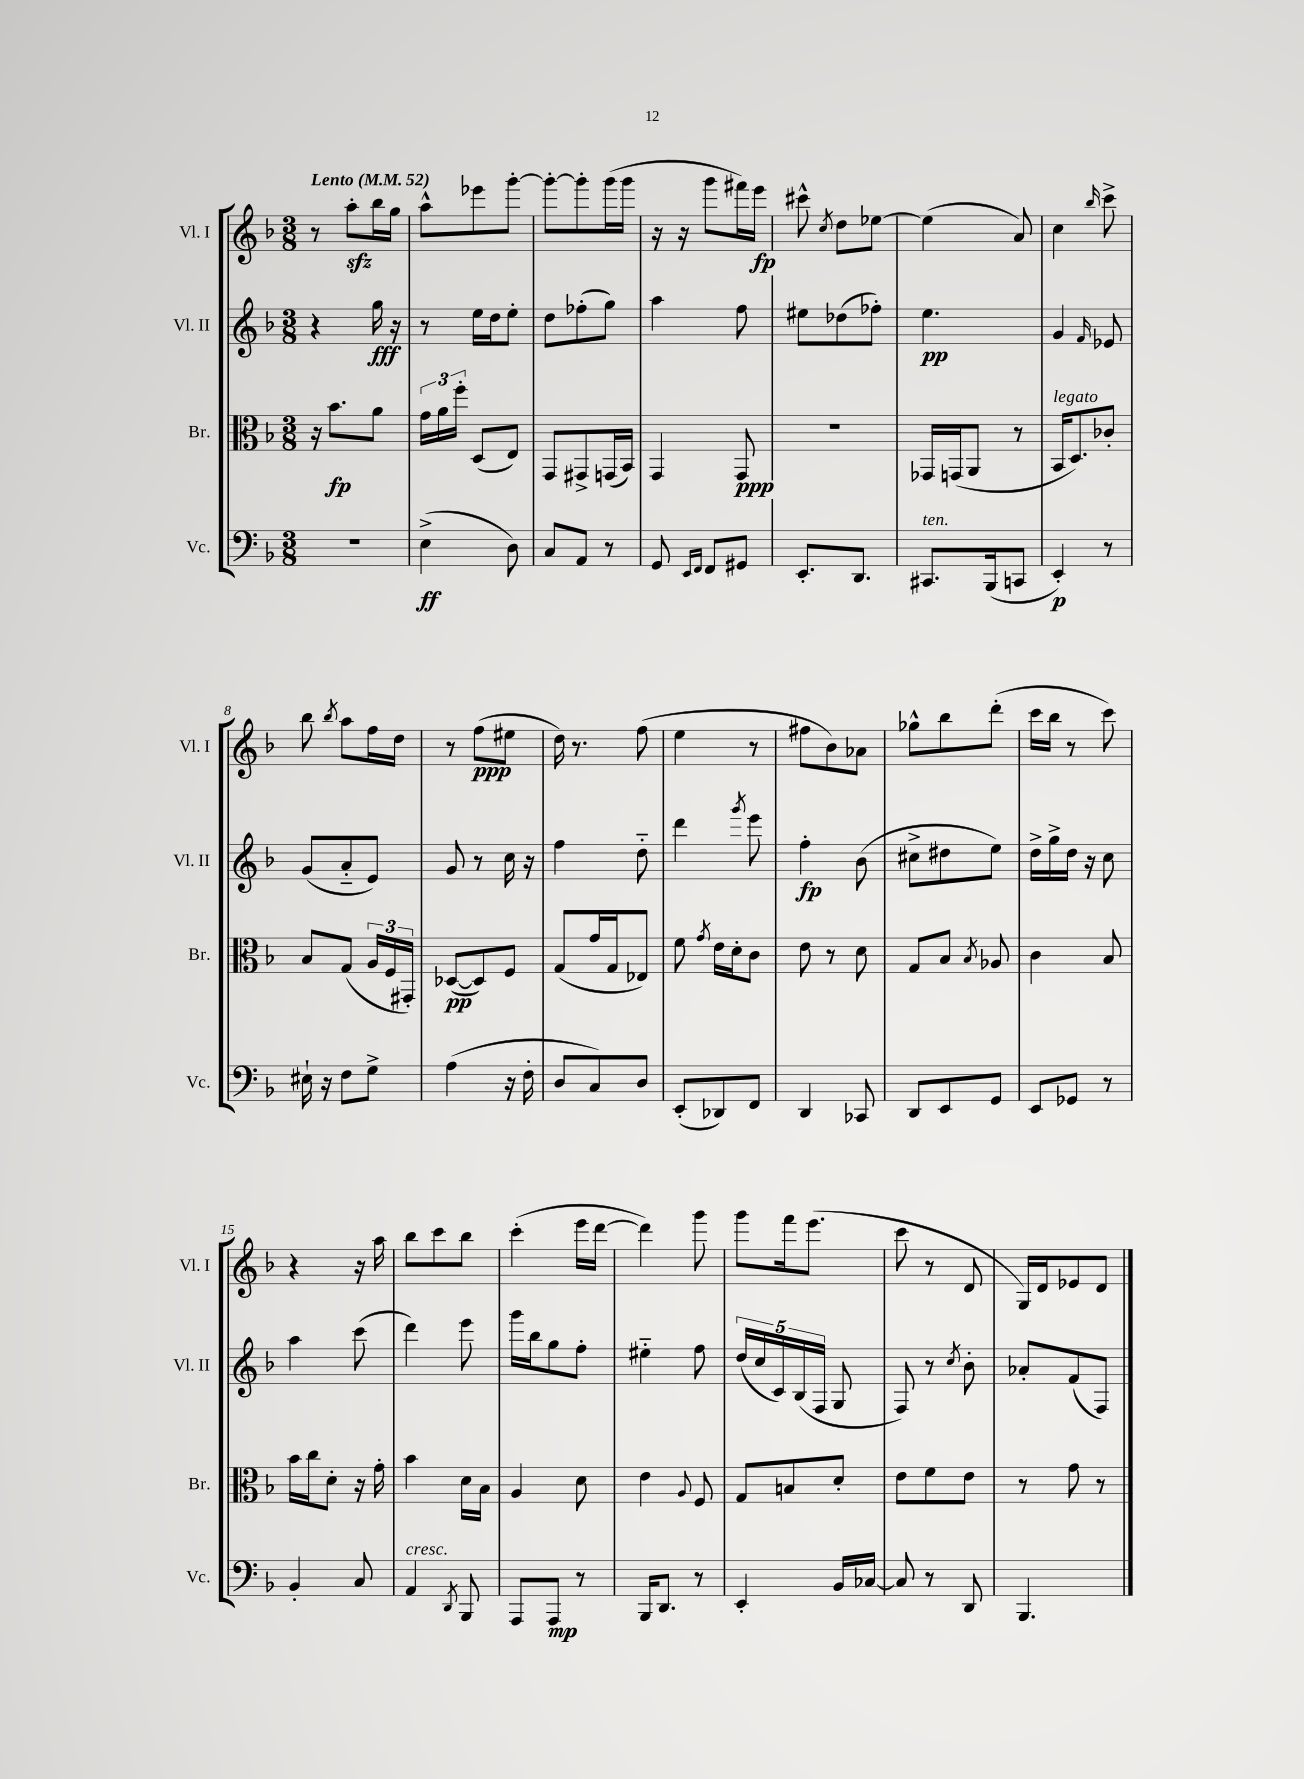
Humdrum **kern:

**kern	**kern	**kern	**kern
*staff4	*staff3	*staff2	*staff1
*clefF4	*clefC3	*clefG2	*clefG2
*k[b-]	*k[b-]	*k[b-]	*k[b-]
*M3/8	*M3/8	*M3/8	*M3/8
*MM52	*MM52	*MM52	*MM52
4.r	16r	4r	8r
.	8.b-	.	.
.	.	.	8aa'
.	8a	16gg	16bb-
.	.	16r	16gg
=	=	=	=
(4E^	24g	8r	8aa^^
.	24a	.	.
.	24ff'	.	.
.	(8D	16ee	8eee-
.	.	16dd	.
8D)	8E)	8ee'	[8ggg'
=	=	=	=
8C	8GG	8dd	8ggg'_
8AA	8GG#^	(8ff-'	8ggg']
8r	(16GG	8gg)	(16ggg
.	16BB-)	.	16ggg
=	=	=	=
8GG	4GG	4aa	16r
.	.	.	16r
16qqEE	.	.	.
16qqFF	.	.	.
8FF	.	.	8ggg
8GG#	8GG	8ff	16fff#)
.	.	.	16eee
=	=	=	=
8.EE'	4.r	8ee#	8ccc#^^
.	.	.	8qcc
.	.	(8dd-	8dd
8.DD	.	.	.
.	.	8ff-')	[8ee-
=	=	=	=
8.CC#	16GG-	4.ee	(4ee-]
.	(16GG	.	.
.	8AA	.	.
(16BBB-	.	.	.
8CC	8r	.	8a)
=	=	=	=
4EE')	16BB-	4g	4cc
.	8.D)	.	.
.	.	16qqf	16qqbb-
8r	8c-'	8e-	8ccc^
=	=	=	=
16E#`	8B-	(8g	8bb-
16r	.	.	.
.	.	.	8qbb-
8F	(8G	8a'~	8aa
8G^	24A	8e)	16ff
.	24F	.	.
.	.	.	16dd
.	24GG#')	.	.
=	=	=	=
(4A	([8D-	8g	8r
.	8D-])	8r	(8ff
16r	8F	16cc	8ee#
16F'	.	16r	.
=	=	=	=
8D	(8G	4ff	16dd)
.	.	.	8.r
8C)	16g	.	.
.	16G	.	.
8D	8E-)	8dd'~	(8ff
=	=	=	=
(8EE'	8f	4ddd	4ee
.	8qg	.	.
8DD-)	16e	.	.
.	16d'	.	.
.	.	8qggg	.
8FF	8c	8eee	8r
=	=	=	=
4DD	8e	4ff'	8ff#
.	8r	.	8b-)
8CC-	8d	(8b-	8a-
=	=	=	=
8DD	8G	8cc#^	8gg-^^
8EE	8B-	8dd#	8bb-
.	8qB-	.	.
8GG	8A-	8ee)	(8ddd'
=	=	=	=
8EE	4c	16dd^	16ccc
.	.	16gg^	16bb-
8GG-	.	16dd	8r
.	.	16r	.
8r	8B-	8cc	8ccc)
=	=	=	=
4BB-'	16b-	4aa	4r
.	16cc	.	.
.	8d'	.	.
8C	16r	(8ccc	16r
.	16g'	.	16aa
=	=	=	=
4AA	4b-	4ddd)	8bb-
.	.	.	8ccc
8qDD	.	.	.
8BBB-	16d	8eee	8bb-
.	16B-	.	.
=	=	=	=
8AAA	4A	16ggg	(4ccc'
.	.	16bb-	.
8AAA	.	8gg	.
8r	8d	8ff'	16eee
.	.	.	[16ddd
=	=	=	=
16BBB-	4e	4ee#'~	4ddd])
8.DD	.	.	.
.	8qqA	.	.
8r	8F	8ff	8ggg
=	=	=	=
4EE'	8G	(20dd	8ggg
.	.	20cc	.
.	.	20c)	.
.	8B	.	16fff
.	.	(20B-	.
.	.	.	(8.eee
.	.	20F	.
16BB-	8d'	8G	.
[16C-	.	.	.
=	=	=	=
8C-]	8e	8F)	8ccc
8r	8f	8r	8r
.	.	8qcc	.
8DD	8e	8b-'	8d
=	=	=	=
4.BBB-	8r	8a-'	16G)
.	.	.	16d
.	8g	(8f	8e-
.	8r	8F)	8d
==	==	==	==
*-	*-	*-	*-
